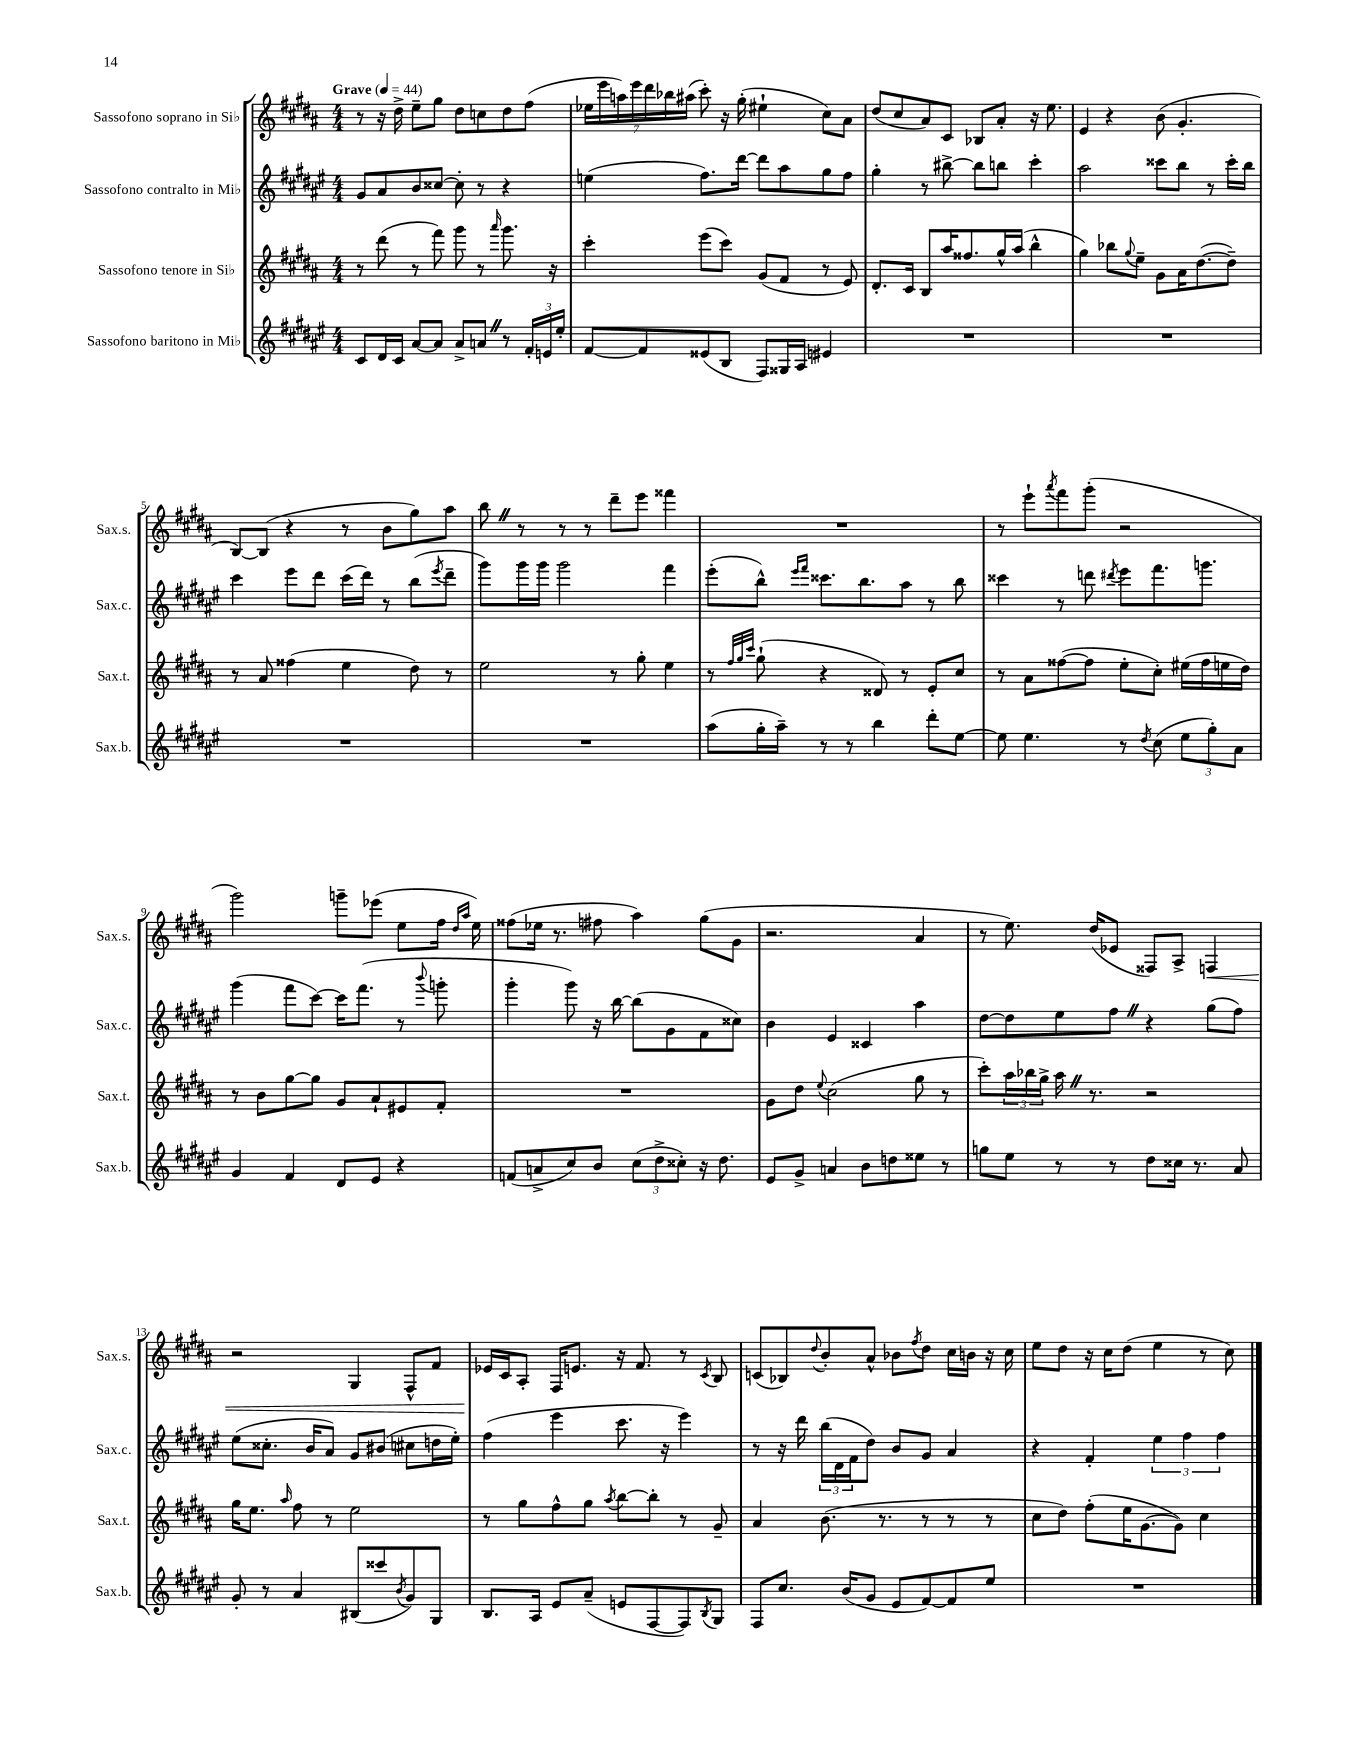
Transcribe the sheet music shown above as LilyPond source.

<<
\new StaffGroup <<
\new Staff = "s0" \with { instrumentName = "Sassofono soprano in Sib" shortInstrumentName = "Sax.s." } {
    \clef treble \key b \major \numericTimeSignature \time 4/4 \tempo "Grave" 4 = 44
    r8 r16 dis''16-> e''8-- gis''8 dis''8 c''8 dis''8 fis''8( |
    \tuplet 7/4 { ees''16 e'''16 a''16) e'''16 dis'''16 bes''16 ais''16( } cis'''8-.) r16 gis''16-.( eis''4-! cis''8) ais'8 |
    dis''8( cis''8 ais'8) cis'8 bes8 ais'8-. r16 e''8. |
    e'4 r4 b'8( gis'4.-. |
    b8~) b8( r4 r8 b'8 gis''8) ais''8 |
    b''8 \once \override BreathingSign.text = \markup { \musicglyph "scripts.caesura.straight" } \breathe r8 r8 r8 dis'''8-- e'''8 fisis'''4 |
    R1 |
    r8 e'''8-! \acciaccatura { ais'''8 } fis'''8 gis'''8-.( r2 |
    gis'''2) g'''8-- ees'''8( e''8 fis''16 \grace { dis''16 ais''16 } e''16) |
    fisis''8( ees''16 r8. fis''8 ais''4) gis''8( gis'8 |
    r2. ais'4 |
    r8 e''8.) dis''16( ees'8 fisis8) ais8-> f4\< |
    r2 gis4 fis8-^ fis'8 |
    ees'16\! cis'16 ais8-. fis16 e'8. r16 fis'8. r8 \acciaccatura { cis'8 } b8 |
    c'8( bes8) \appoggiatura { dis''8 } b'8-. ais'8-^ bes'8 \acciaccatura { fis''8 } dis''8 cis''16 b'16 r16 cis''16 |
    e''8 dis''8 r16 cis''16 dis''8( e''4 r8 cis''8) \bar "|." |
}
\new Staff = "s1" \with { instrumentName = "Sassofono contralto in Mib" shortInstrumentName = "Sax.c." } {
    \clef treble \key fis \major \numericTimeSignature \time 4/4
    gis'8 ais'8 b'8 cisis''8~ cisis''8-. r8 r4 |
    e''4( fis''8.) dis'''16~ dis'''8 ais''8 gis''8 fis''8 |
    gis''4-. r8 bis''8~-> bis''8 b''8 cis'''4-. |
    ais''2 cisis'''8 b''8 r8 cisis'''16-. b''16 |
    cis'''4 eis'''8 dis'''8 cis'''16( dis'''16) r8 b''8( \acciaccatura { eis'''8 } dis'''8-- |
    gis'''8) gis'''16 gis'''16 gis'''2 fis'''4 |
    eis'''8-.( b''8-^) \grace { eis'''16 fis'''16 } cisis'''8. b''8. ais''8 r8 b''8 |
    cisis'''4 r8 d'''8 \acciaccatura { dis'''8 } eis'''8 fis'''8. g'''8. |
    gis'''4( fis'''8 cis'''8~) cis'''16 fis'''8.( r8 \appoggiatura { b'''8 } g'''8-. |
    gis'''4-. gis'''8) r16 b''16~ b''8( gis'8 fis'8 cisis''8) |
    b'4 eis'4 cisis'4 ais''4 |
    dis''8~ dis''8 eis''8 fis''8 \once \override BreathingSign.text = \markup { \musicglyph "scripts.caesura.straight" } \breathe r4 gis''8( fis''8) |
    eis''8( cisis''8.-. b'16 ais'8) gis'8 bis'8( cis''8 d''16 eis''16-.) |
    fis''4( eis'''4 cis'''8. r16 eis'''4) |
    r8 r16 dis'''16 \tuplet 3/2 { b''16( dis'16 fis'16 } dis''8) b'8 gis'8 ais'4 |
    r4 fis'4-. \tuplet 3/2 { eis''4 fis''4 fis''4 } \bar "|." |
}
\new Staff = "s2" \with { instrumentName = "Sassofono tenore in Sib" shortInstrumentName = "Sax.t." } {
    \clef treble \key b \major \numericTimeSignature \time 4/4
    r8 dis'''8( r8 fis'''8) gis'''8 r8 \grace { ais'''16 } gis'''8. r16 |
    cis'''4-. e'''8( cis'''8) gis'8( fis'8 r8 e'8) |
    dis'8.-. cis'16 b8 ais''16 fisis''8. gis''16-^ ais''16( b''4-^ |
    gis''4) bes''8 \appoggiatura { gis''8 } e''8-- gis'8 ais'16 dis''8.~( dis''8--) |
    r8 ais'8 fisis''4( e''4 dis''8) r8 |
    e''2 r8 gis''8-. e''4 |
    r8 \grace { fis''32 gis''32 cis'''32 } gis''8-!( r4 disis'8) r8 e'8-. cis''8 |
    r8 ais'8 fisis''8~( fisis''8 e''8-. cis''8-.) eis''16( fisis''16 e''16 dis''16) |
    r8 b'8 gis''8~ gis''8 gis'8 ais'8-! eis'8 fis'8-. |
    R1 |
    gis'8 dis''8 \appoggiatura { e''8 } cis''2( gis''8 r8 |
    cis'''8-.) \tuplet 3/2 { ais''16 bes''16 gis''16-> } ais''16 \once \override BreathingSign.text = \markup { \musicglyph "scripts.caesura.straight" } \breathe r8. r2 |
    gis''16 e''8. \grace { ais''16 } fis''8 r8 e''2 |
    r8 gis''8 fis''8-^ gis''8 \acciaccatura { ais''8 } b''8~ b''8-. r8 gis'8-- |
    ais'4 b'8.( r8. r8 r8 r8 |
    cis''8 dis''8) fis''8-.( e''16 gis'8.~ gis'8) cis''4 \bar "|." |
}
\new Staff = "s3" \with { instrumentName = "Sassofono baritono in Mib" shortInstrumentName = "Sax.b." } {
    \clef treble \key fis \major \numericTimeSignature \time 4/4
    cis'8 dis'16 cis'16 ais'8~ ais'8 ais'8-> a'8 \once \override BreathingSign.text = \markup { \musicglyph "scripts.caesura.straight" } \breathe r8 \tuplet 3/2 { fis'16-. e'16 eis''16-. } |
    fis'8~ fis'8 eisis'8( b8 fis8) gisis16 ais16 eis'4 |
    R1 |
    R1 |
    R1 |
    R1 |
    ais''8( gis''16-. ais''16--) r8 r8 b''4 dis'''8-. eis''8~ |
    eis''8 eis''4. r8 \acciaccatura { dis''8 } cis''8( \tuplet 3/2 { eis''8 gis''8-.) ais'8 } |
    gis'4 fis'4 dis'8 eis'8 r4 |
    f'8( a'8-> cis''8) b'8 \tuplet 3/2 { cis''8( dis''8-> cisis''8-.) } r16 dis''8. |
    eis'8 gis'8-> a'4 b'8 d''8 eisis''8 r8 |
    g''8 eis''8 r8 r8 dis''8 cisis''16 r8. ais'8 |
    gis'8-. r8 ais'4 bis8( cisis'''8 \acciaccatura { b'8 } gis'8) gis8 |
    b8. ais16 eis'8 ais'8--( e'8 fis8~ fis8) \acciaccatura { b8 } gis8 |
    fis8 cis''8. b'16( gis'8 eis'8 fis'8~) fis'8 eis''8 |
    R1 \bar "|." |
}
>>
>>
